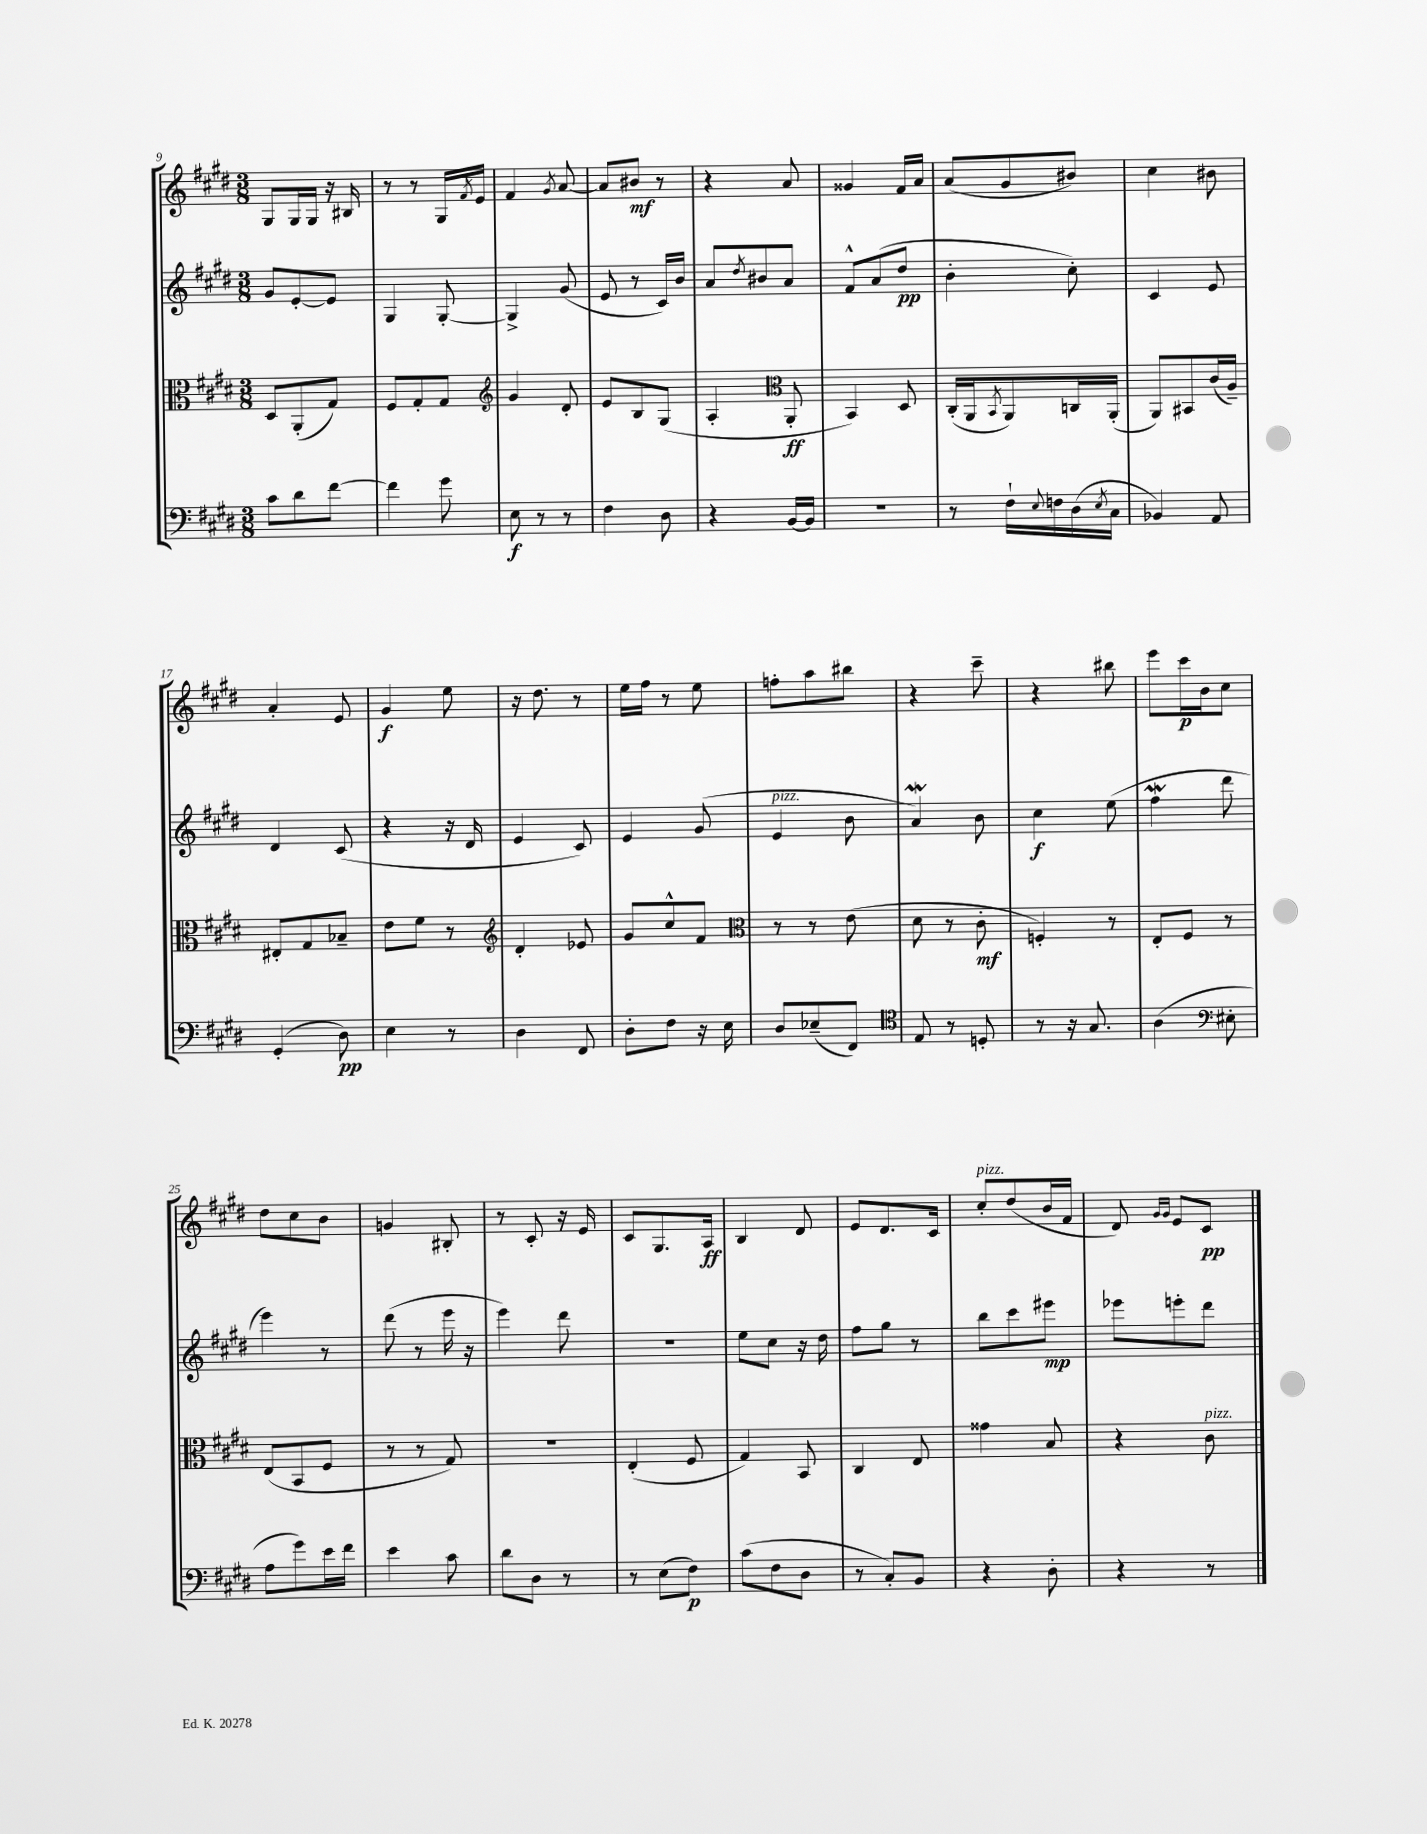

**kern	**kern	**kern	**kern
*staff4	*staff3	*staff2	*staff1
*clefF4	*clefC3	*clefG2	*clefG2
*k[f#c#g#d#]	*k[f#c#g#d#]	*k[f#c#g#d#]	*k[f#c#g#d#]
*M3/8	*M3/8	*M3/8	*M3/8
8c#	8D#	8g#	8G#
8d#	(8AA'	[8e'	16G#
.	.	.	16G#
[8f#	8G#)	8e]	16r
.	.	.	16B#
=	=	=	=
4f#]	8F#	4G#	8r
.	8G#'	.	8r
8g#	8G#	[8G#'	16G#
.	.	.	8qf#
.	.	.	16e
=	=	=	=
*	*clefG2	*	*
8E	4g#	4G#^]	4f#
8r	.	.	.
.	.	.	8qg#
8r	8d#'	(8g#	[8a
=	=	=	=
4F#	8e	8e	8a]
.	8B	8r	8b#
8D#	(8G#	16c#)	8r
.	.	16b	.
=	=	=	=
4r	4A'	8a	4r
.	.	8qdd#	.
.	.	8b#	.
*	*clefC3	*	*
[16BB	8AA'	8a	8a
16BB]	.	.	.
=	=	=	=
4.r	4BB)	8f#^^	4g##
.	.	(8a	.
.	8D#	8dd#	16f#
.	.	.	16a
=	=	=	=
8r	(16C#'	4b'	(8a
.	16AA	.	.
.	8qBB	.	.
16F#`	8AA)	.	8g#
8qqE	.	.	.
16F	.	.	.
(16D#	16C	8cc#')	8b#)
8qE	.	.	.
16C#	(16AA'	.	.
=	=	=	=
4BB-)	8AA)	4c#	4cc#
.	8BB#	.	.
8AA	(16c#	8e	8b#
.	16A~)	.	.
=	=	=	=
(4GG#'	8E#'	4d#	4a'
.	8G#	.	.
8D#)	8B-~	(8c#	8e
=	=	=	=
4E	8e	4r	4g#
.	8f#	.	.
8r	8r	16r	8ee
.	.	16d#	.
=	=	=	=
*	*clefG2	*	*
4D#	4d#'	4e	16r
.	.	.	8.dd#
8FF#	8e-	8c#)	8r
=	=	=	=
8D#'	8g#	4e	16ee
.	.	.	16ff#
8F#	8cc#^^	.	8r
16r	8f#	(8g#	8ee
16E	.	.	.
=	=	=	=
*	*clefC3	*	*
8D#	8r	4e	8ff'
(8E-~	8r	.	8aa
8FF#)	(8e	8b	8bb#
=	=	=	=
*clefC4	*	*	*
8E	8d#	4a)	4r
8r	8r	.	.
8D'	8c#'	8b	8ccc#~
=	=	=	=
8r	4F')	4cc#	4r
16r	.	.	.
8.G#	.	.	.
.	8r	(8ee	8bb#
=	=	=	=
(4A	8E'	4ff#	8eee
.	8F#	.	16ccc#
.	.	.	16b
*clefF4	*	*	*
8E#'	8r	8ddd#	8cc#
=	=	=	=
8A	(8E	4eee)	8dd#
8g#)	8BB	.	8cc#
16e	8F#	8r	8b
16f#	.	.	.
=	=	=	=
4e	8r	(8ddd#	4g
.	8r	8r	.
8c#	8G#)	16eee	8B#'
.	.	16r	.
=	=	=	=
8d#	4.r	4eee)	8r
8D#	.	.	8c#'
8r	.	8ddd#	16r
.	.	.	16e
=	=	=	=
8r	(4E'	4.r	8c#
(8E	.	.	8.G#
8F#)	8F#	.	.
.	.	.	16A
=	=	=	=
(8c#	4G#)	8ee	4B
8F#	.	8cc#	.
8D#	8BB	16r	8d#
.	.	16dd#	.
=	=	=	=
8r	4C#	8ff#	8e
8C#')	.	8gg#	8.d#
8BB	8E	8r	.
.	.	.	16c#
=	=	=	=
4r	4g##	8bb	8cc#'
.	.	8ccc#	(8dd#
8D#'	8B	8eee#	16b
.	.	.	16f#
=	=	=	=
4r	4r	8eee-	8d#)
.	.	.	16qqg#
.	.	.	16qqg#
.	.	8eee'	8e
8r	8c#	8ddd#	8c#
==	==	==	==
*-	*-	*-	*-
